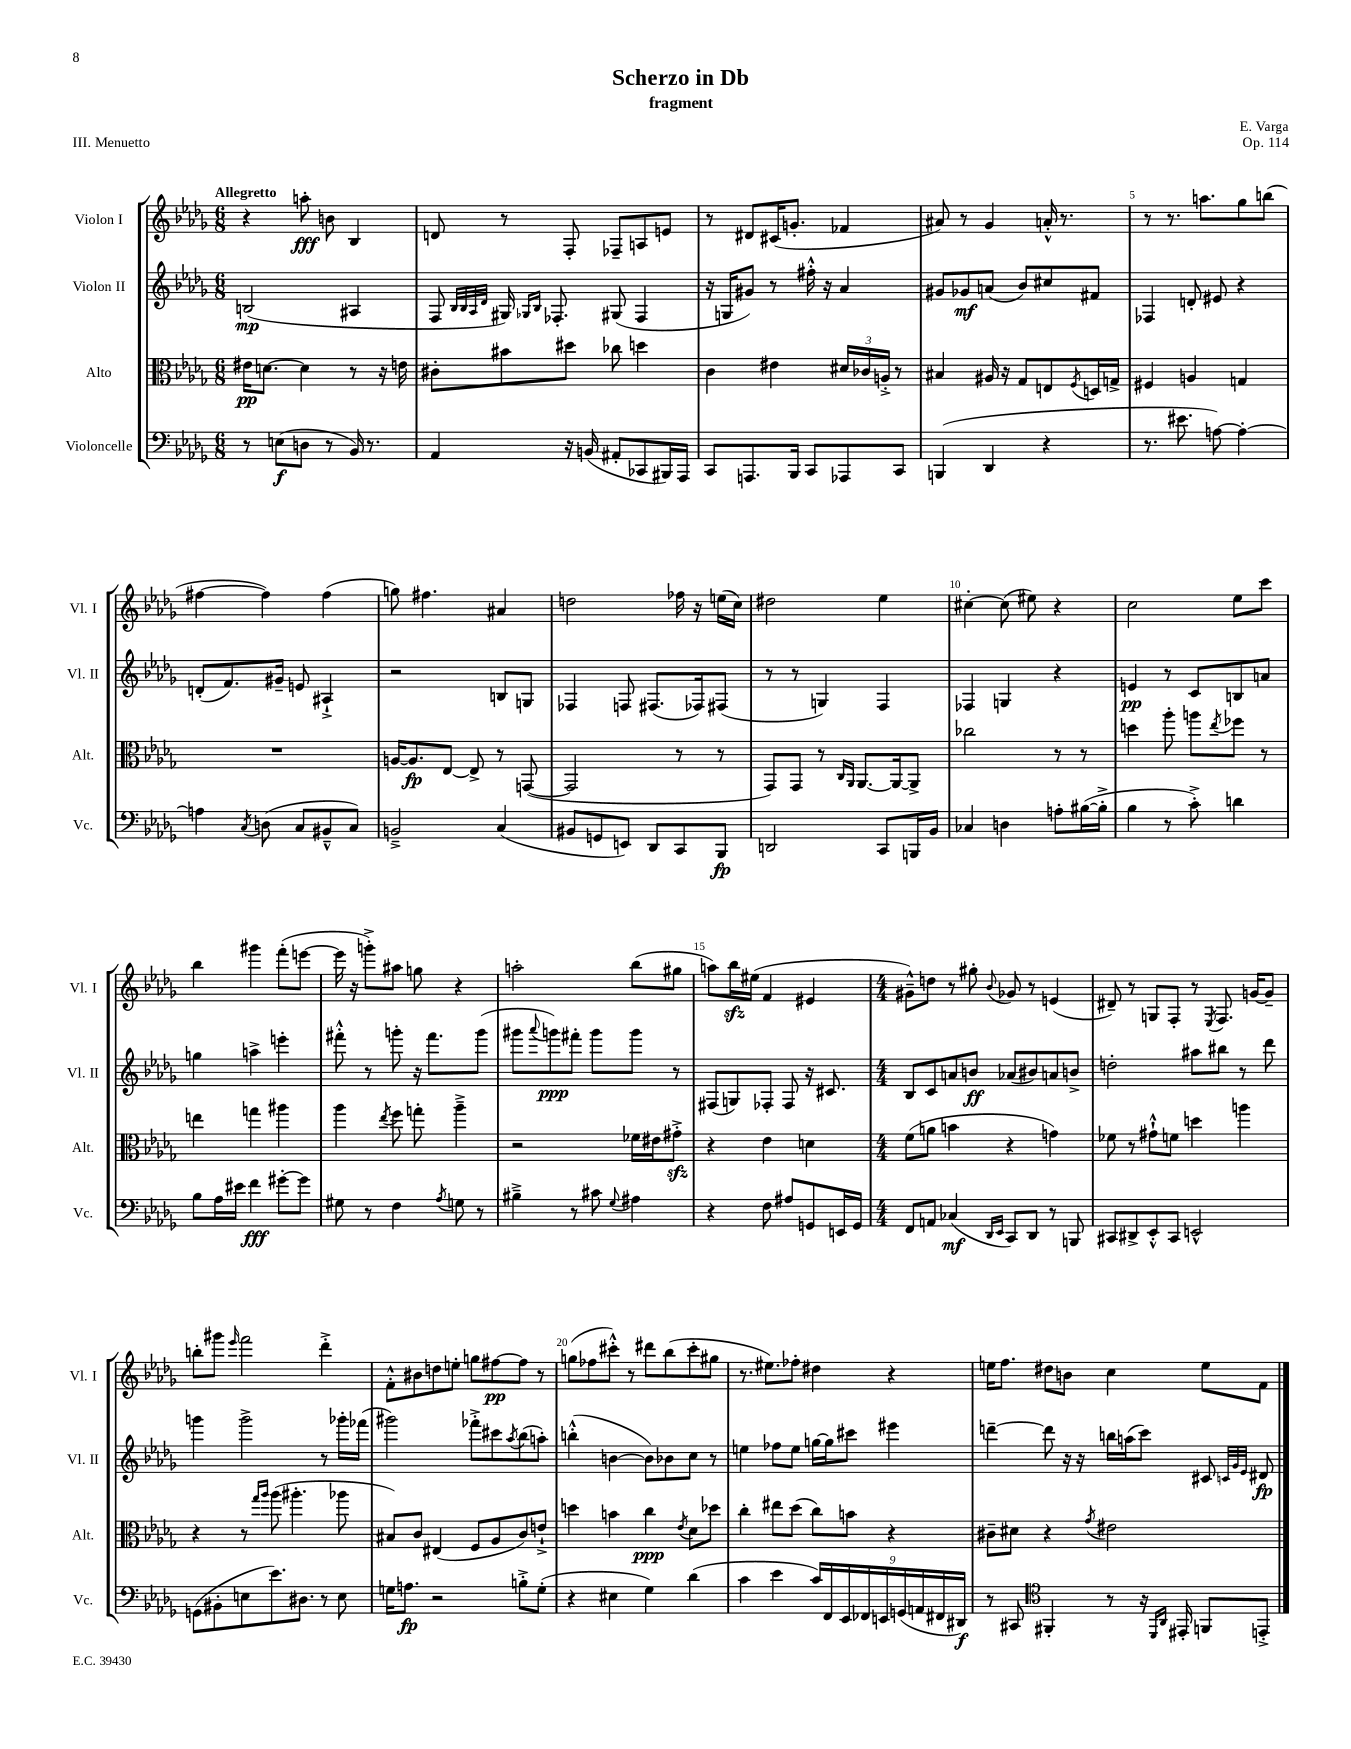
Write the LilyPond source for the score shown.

\header { title = "Scherzo in Db" composer = "E. Varga" subtitle = "fragment" opus = "Op. 114" piece = "III. Menuetto" }
<<
\new StaffGroup <<
\new Staff = "s0" \with { instrumentName = "Violon I" shortInstrumentName = "Vl. I" } {
    \clef treble \key des \major \numericTimeSignature \time 6/8 \tempo "Allegretto"
    r4 a''8-.\fff b'8 bes4 |
    d'8 r8 f8-. fes8-- a8 e'8 |
    r8 dis'8 cis'16( g'8.-. fes'4 |
    ais'8) r8 ges'4 a'16-.-^ r8. |
    r8 r8. a''8. ges''8 b''8( |
    fis''4~ fis''4) fis''4( |
    g''8) fis''4. ais'4 |
    d''2 fes''16 r16 e''16( c''16) |
    dis''2 ees''4 |
    cis''4~-. cis''8( eis''8) r4 |
    c''2 ees''8 c'''8 |
    bes''4 gis'''4 f'''8-.( e'''8~ |
    e'''16 r16 g'''8-.->) ais''8 g''8 r4 |
    a''2-. bes''8( gis''8 |
    a''8) bes''16\sfz eis''16( f'4 eis'4 |
    \numericTimeSignature \time 4/4 gis'8---^) d''8 r8 gis''8-. \appoggiatura { bes'8 } ges'8 r8 e'4( |
    dis'8--) r8 g8 f8-. r8 \acciaccatura { ees8 } f8. g'16~ g'8-- |
    b''8-. gis'''8 \grace { ees'''16 } f'''2 des'''4-.-> |
    f'8-.-^ bis'8 d''8 e''8-. g''8 fis''8~\pp fis''8 r8 |
    g''8( fes''8 cis'''8-.-^) r8 dis'''8 bes''8( cis'''8-. gis''8 |
    r8. eis''8.) fes''8-. dis''4 r4 |
    e''16 f''8. dis''8 b'8 c''4 e''8 f'8 \bar "|." |
}
\new Staff = "s1" \with { instrumentName = "Violon II" shortInstrumentName = "Vl. II" } {
    \clef treble \key des \major \numericTimeSignature \time 6/8
    b2\mp( ais4 |
    f8 \grace { bes32 bes32 aes32 des'32 } gis16) \grace { ges16 bes16 } fes8.-. gis8( fes4 |
    r16 g16 gis'8) r8 fis''16-.-^ r16 aes'4 |
    gis'8 ges'8\mf a'8( bes'8) cis''8 fis'8 |
    fes4 d'8-. eis'8 r4 |
    d'8-.( f'8.) gis'16-- e'8 ais4-!-> |
    r2 b8 g8 |
    fes4 f8 fis8.( fes16) fis8( |
    r8 r8 g4) f4 |
    fes4 g4 r4 |
    e'4\pp r8 c'8 b8 a'8 |
    g''4 a''4-> e'''4-. |
    fis'''8-.-^ r8 g'''8-. r16 fis'''8. g'''8( |
    gis'''8 \appoggiatura { aes'''8 } g'''8\ppp) fis'''8-. g'''8 g'''8 r8 |
    fis8( g8) fes8-. fes8 r16 cis'8. |
    \numericTimeSignature \time 4/4 bes8 c'8 a'8 b'8\ff aes'8( bis'8) a'8 b'8-> |
    d''2-. ais''8 bis''8 r8 des'''8 |
    g'''4 g'''2-> r8 ges'''16-. fes'''16( |
    gis'''2) fes'''8-.-> cis'''8 \acciaccatura { aes''8 } bes''8( a''8-.) |
    b''4-.-^( b'4~ b'8) bes'8 c''8 r8 |
    e''4 fes''8 e''8 g''16~ g''16 cis'''8 eis'''4 |
    d'''4~-- d'''8 r16 r16 b''16 a''16( c'''8) cis'8 \grace { c'32 ges'32 ees'32 } dis'8\fp \bar "|." |
}
\new Staff = "s2" \with { instrumentName = "Alto" shortInstrumentName = "Alt." } {
    \clef alto \key des \major \numericTimeSignature \time 6/8
    eis'16\pp d'8.~ d'4 r8 r16 e'16 |
    cis'8-. bis'8 dis''8 ces''8 d''4 |
    c'4 eis'4 \tuplet 3/2 { dis'16 ces'16 a16-.-> } r8 |
    bis4 ais16 r16 ges8 e8 \acciaccatura { f8 } d16 g16-> |
    fis4 a4 g4 |
    R2. |
    a16~ a8.\fp ees8~ ees8-> r8 g,8~( |
    g,2 r8 r8 |
    ges,8) ges,8 r8 \grace { c16 aes,16 } aes,8.~ aes,16~ aes,8-> |
    ces''2 r8 r8 |
    d''4 aes''8-. a''8 \acciaccatura { ees''8 } fes''8 r8 |
    e''4 g''4 ais''4 |
    aes''4 \acciaccatura { ees''8 } f''8 g''8-. aes''4---> |
    r2 fes'16 eis'16 gis'8-.->\sfz |
    r4 ees'4 d'4 |
    \numericTimeSignature \time 4/4 f'8( a'8 b'4 r4 g'4) |
    fes'8 r8 gis'8-!-^ f'8 d''4 a''4 |
    r4 r8 \grace { ges''16 aes''16 } aes''8( ais''4.-. aes''8 |
    bis8) c'8 eis4( f8 aes8 c'8) e'8-!-> |
    d''4 b'4 c''4\ppp \acciaccatura { ees'8 } des'8 des''8 |
    c''4-. eis''8 des''8( c''8) b'8 r4 |
    cis'8-- dis'8 r4 \acciaccatura { ges'8 } eis'2 \bar "|." |
}
\new Staff = "s3" \with { instrumentName = "Violoncelle" shortInstrumentName = "Vc." } {
    \clef bass \key des \major \numericTimeSignature \time 6/8
    r8 e8\f( d8 r8 bes,16) r8. |
    aes,4 r16 b,16( ais,8-. ces,8 bis,,16) aes,,16 |
    c,8 a,,8. bes,,16 c,8 aes,,8 c,8 |
    b,,4( des,4 r4 |
    r8. eis'8. a8~) a4~-. |
    a4 \acciaccatura { c8 } d8( c8 bis,8---^ c8) |
    b,2---> c4( |
    bis,8 g,8 e,8) des,8 c,8 bes,,8\fp |
    d,2 c,8 b,,16 bes,16 |
    ces4 d4 a8-. bis16~( bis16-.-> |
    bes4 r8 c'8-.->) d'4 |
    bes8 aes16 eis'16 f'4\fff gis'8~-. gis'8 |
    gis8 r8 f4 \acciaccatura { aes8 } g8 r8 |
    bis4---> r8 cis'8 \appoggiatura { ges8 } ais4 |
    r4 f8 ais8 g,8 e,16 g,16 |
    \numericTimeSignature \time 4/4 f,8 a,8 ces4\mf( \grace { des,16 ees,16 } c,8) des,8 r8 b,,8 |
    cis,8 dis,8-> ees,8-.-^ cis,8 e,2-^ |
    g,8( bis,8-. e8 ees'8.) dis8. r8 e8 |
    g16 a8.\fp r2 b8-.-> g8-.( |
    r4 eis4 ges4) des'4( |
    c'4 ees'4 \tuplet 9/8 { c'16) f,16 ees,16 fes,16 e,16 g,16( a,16 fis,16 dis,16\f) } |
    r8 cis,8 \clef tenor fis,4-. r8 r16 \grace { des,16 aes,16 } eis,16-. f,8 e,8-.-> \bar "|." |
}
>>
>>
\layout { \context { \Score \override BarNumber.break-visibility = ##(#f #t #t) barNumberVisibility = #(every-nth-bar-number-visible 5) } }
